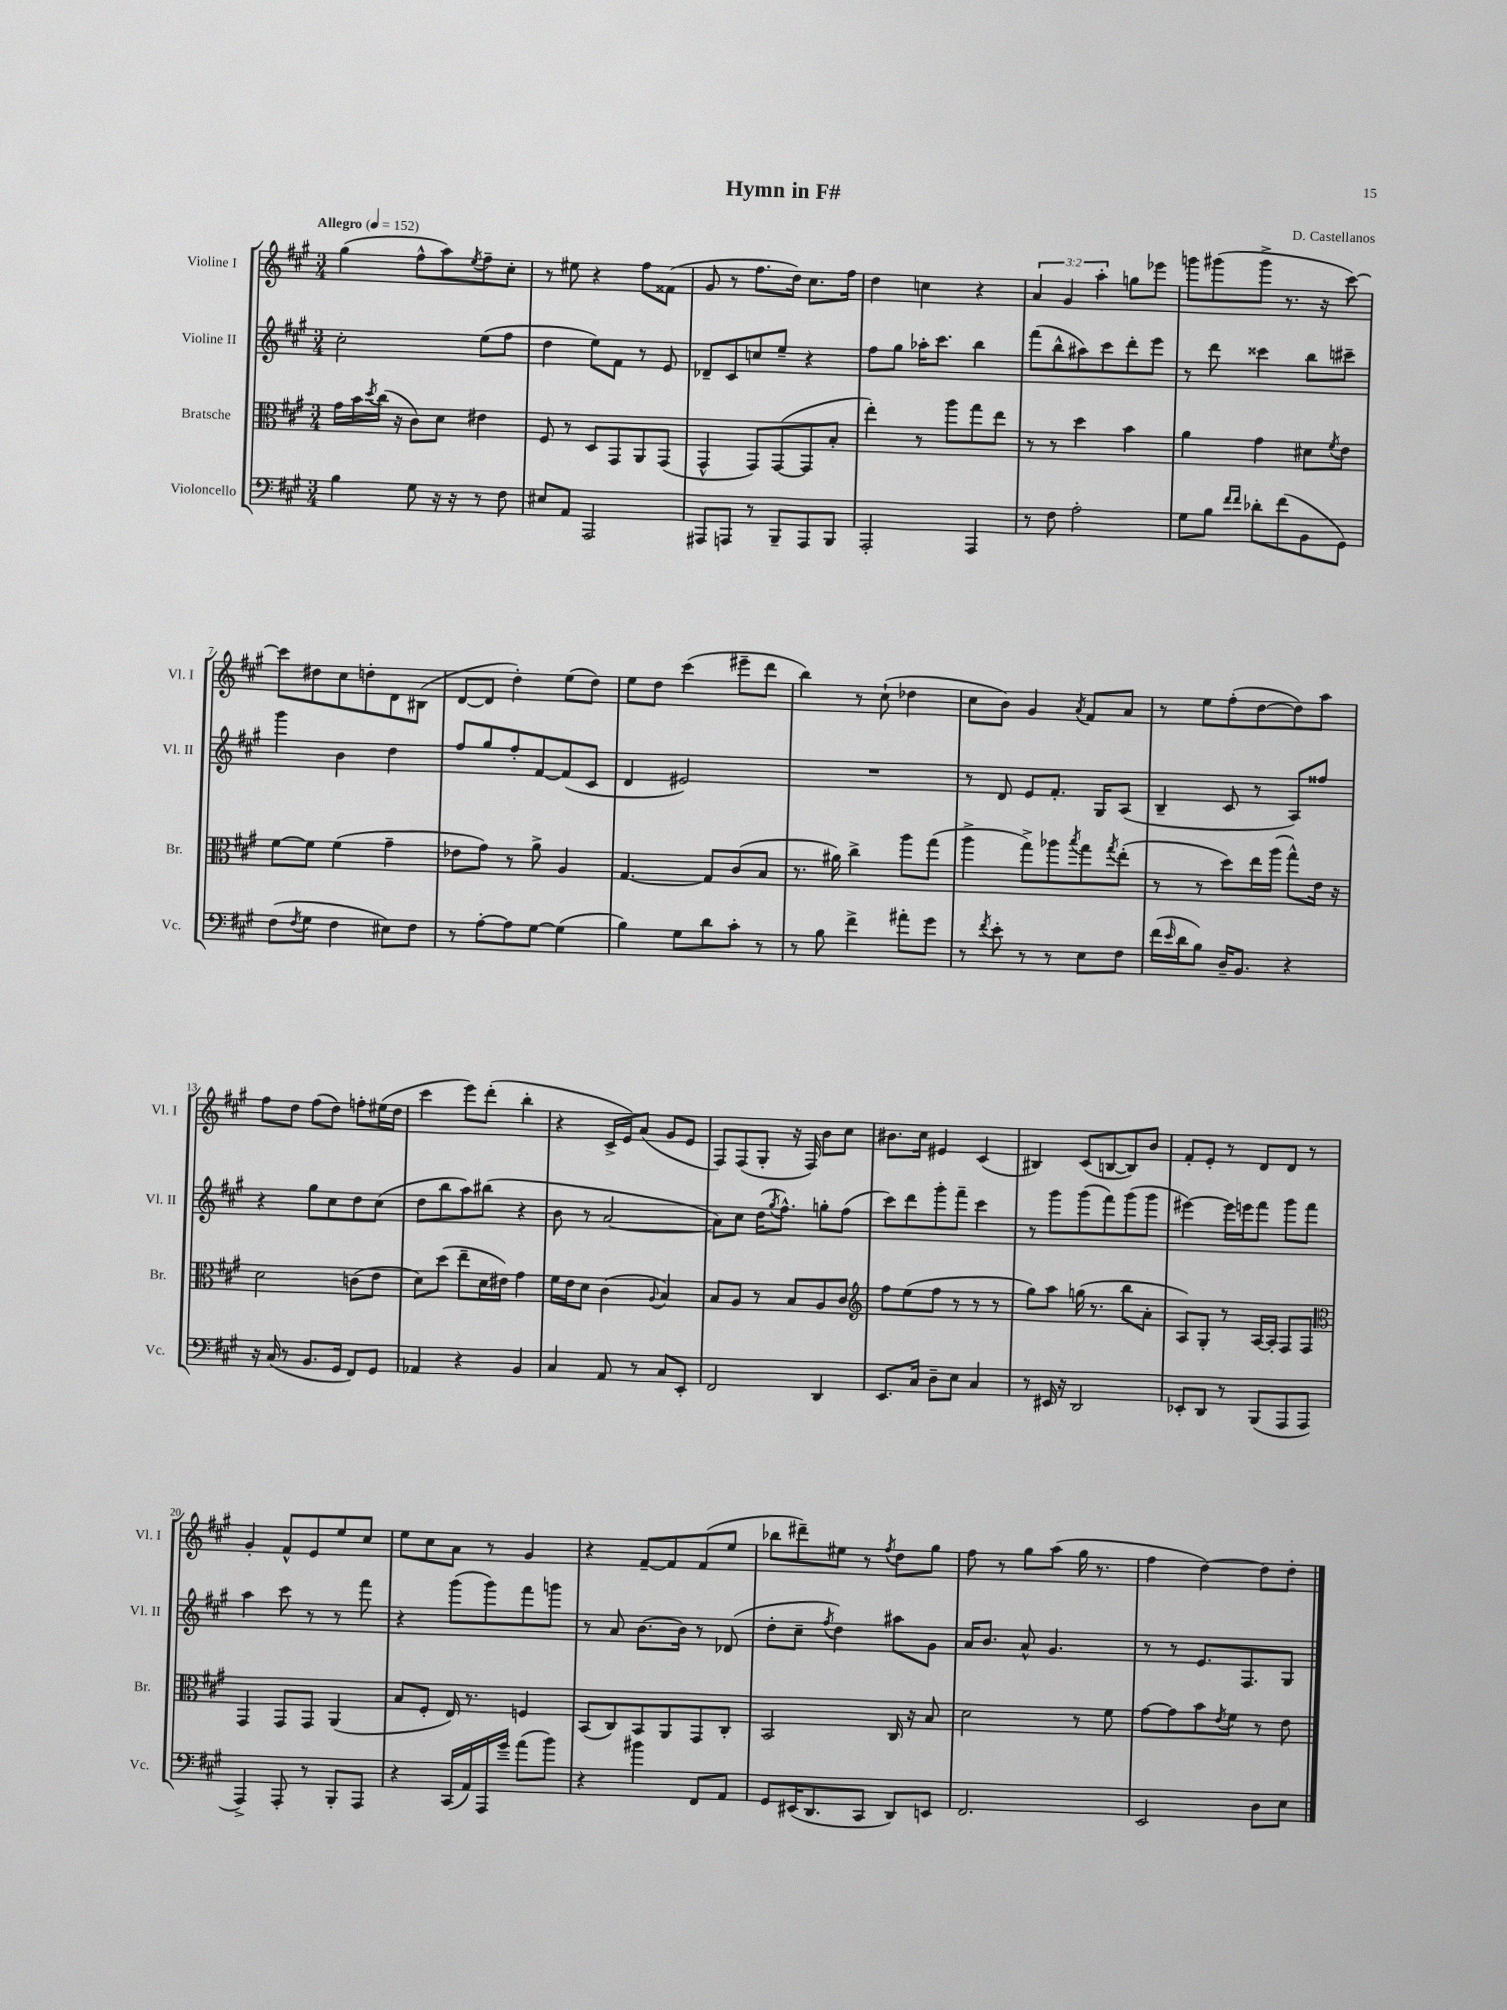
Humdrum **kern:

**kern	**kern	**kern	**kern
*staff4	*staff3	*staff2	*staff1
*clefF4	*clefC3	*clefG2	*clefG2
*k[f#c#g#]	*k[f#c#g#]	*k[f#c#g#]	*k[f#c#g#]
*M3/4	*M3/4	*M3/4	*M3/4
*MM152	*MM152	*MM152	*MM152
4B	16g#	2cc#'	(4gg#
.	16b	.	.
.	8qdd	.	.
.	(16cc#	.	.
.	16r	.	.
8G#	8c#)	.	8ff#^^
16r	8d	.	8aa)
16r	.	.	.
.	.	.	8qee
8r	4e#	(8ee	8ff#~
8F#	.	8ff#	8cc#'
=	=	=	=
8E#	8F#	4dd	8r
8AA	8r	.	8ee#
2AAA	8D	8ee)	4r
.	8GG#	8f#	.
.	8AA	8r	8ff#
.	(8GG#	8e	(8f##
=	=	=	=
8AAA#	4GG#^^	8d-~	8g#
8AAA	.	8c#	8r
8r	8GG#)	8cc	8.ff#
8BBB~	([8GG#	8ee~	.
.	.	.	16dd)
8AAA	8GG#]	4r	8.cc#
8BBB	8B'	.	.
.	.	.	16ff#
=	=	=	=
2AAA'	4ee')	8ff#	4dd
.	.	8gg#	.
.	8r	16aa-'	4cc
.	.	8.ccc#	.
.	8aa	.	.
4AAA	8gg#	4bb	4r
.	8ee	.	.
=	=	=	=
8r	8r	(8fff#	6a
8F#	8r	8bb^^	.
.	.	.	6g#
2A'	4dd	8aa#)	.
.	.	.	6aa'
.	.	8ccc#	.
.	4b	8ddd'	8gg
.	.	8eee	8eee-
=	=	=	=
8G#	4a	8r	8ggg
8B	.	8ddd	(8ggg#
16qqf#	.	.	.
16qqf#	.	.	.
8d-'	4g#	4ccc##	8ggg#^
(8f#	.	.	8.r
8BB	8d#	8bb	.
.	.	.	16r
.	8qf#	.	.
8GG#)	8e	8ccc#~	[8ccc#)
=	=	=	=
(8F#	[8f#	4ggg#	8ccc#]
8qF#	.	.	.
8G#	8f#]	.	8dd#
4F#	(4f#	4b	8cc#
.	.	.	8dd'
8E#)	4g#~	4dd	8d
8F#	.	.	(8B#
=	=	=	=
8r	8e-	8ff#	[8d
[8A'	8g#)	8gg#	8d]
8A]	8r	8ff#'	4dd')
[8G#	8a^	[8f#	.
(4G#]	4A	(8f#]	(8ee
.	.	8c#	8dd)
=	=	=	=
4B)	[4.G#	4d	8ee
.	.	.	8dd
8G#	.	2e#)	(4ccc#
8d	8G#]	.	.
8c#'	(8c#	.	8eee#~
8r	8B	.	8ddd
=	=	=	=
8r	8.r	2.r	4bb)
8B	.	.	.
.	16a#)	.	.
4f#^	4cc#^	.	8r
.	.	.	(8cc#`
8a#'	8aa	.	4dd-
8g#	(8gg#	.	.
=	=	=	=
8r	4aa^	8r	8cc#
8qf#	.	.	.
8e'	.	8d	8b)
8r	8gg#^)	8e	4g#
8r	8aa-	8.f#'	.
.	8qbb	.	8qa
8E	8gg#	.	8f#
.	.	16G#	.
.	8qgg#	.	.
8F#	(8ee'	(8A	8a
=	=	=	=
(16f#	8r	4B~	8r
16qqe	.	.	.
16d	.	.	.
8B)	8r	.	8ee
16D~	8dd)	8c#	(8ff#'
8.BB	.	.	.
.	16ee	8r	[8dd
.	(16aa	.	.
4r	8gg#^^)	8A)	8dd])
.	16e	8ff##	8aa
.	16r	.	.
=	=	=	=
16r	2d	4r	8ff#
(16C#	.	.	.
8r	.	.	8dd
8.BB	.	8gg#	(8ff#
.	.	8cc#	8dd)
16GG#	.	.	.
8FF#)	(8c	8dd	8ff'
8GG#	8e	(8cc#	(16ee#
.	.	.	16dd
=	=	=	=
4AA-	8d)	8dd	4ccc#
.	(8dd	8bb	.
4r	8ee~	8aa)	8eee)
.	16d	(8bb#	(8ddd'
.	16e#)	.	.
4BB	4g#	4r	4bb'
=	=	=	=
4C#	16f#	8b	4r
.	16e	.	.
.	8d	8r	.
8AA	(4c#	[2a	16c#^
.	.	.	16e)
8r	.	.	(8a
.	8qqA	.	.
8C#	4B)	.	8g#
8EE'	.	.	8e
=	=	=	=
2FF#	8B	8a])	8F#)
.	8A	8cc#	(8F#
.	8r	(16dd	8G#'
.	.	8qgg#	.
.	.	8.ff#^^)	.
.	8B	.	16r
.	.	.	16F#)
4DD	8A	8gg'	8b
.	8c#	(8ff#	8cc#
=	=	=	=
*	*clefG2	*	*
8.EE	8ff#	8ccc#)	8.b#
.	(8ee	8ddd	.
16C#	.	.	16cc#
8D~	8ff#	8ggg#'	4e#
8E	8r	8fff#~	.
4C#	8r	4ccc#	(4c#
.	8r	.	.
=	=	=	=
8r	8gg#)	8r	4B#)
16EE#	8aa	8ggg#	.
16r	.	.	.
2DD	(16gg	(8ggg#	(8c#
.	8.r	.	.
.	.	8fff#)	[8B
.	8bb	(8ggg#	8B])
.	8a'	8ggg#	8b
=	=	=	=
8EE-'	8A)	[4eee#)	8f#'
8DD	8G#'	.	8e'
8r	8r	16eee#]	8r
.	.	16eee	.
(8BBB	[16A	8fff#	8d
.	16A']	.	.
8AAA	8F#	8ggg#	8d
8AAA	8F#	8fff#	8r
=	=	=	=
*	*clefC3	*	*
4AAA^)	4GG#	4aa	4g#'
8AAA'	8GG#	8ccc#	8f#^^
8r	8GG#	8r	8e
8BBB'	(4AA	8r	8ee
8AAA	.	8fff#	8cc#
=	=	=	=
4r	8B	4r	8ee
.	8F#'	.	8cc#
(16CC#	16E)	(8ggg#	8a
16AA)	8.r	.	.
16AAA	.	8ggg#)	8r
16g#~	.	.	.
(8a	4F	8fff#	4g#
8b)	.	8ggg	.
=	=	=	=
4r	(8BB	8r	4r
.	8C#)	8a	.
4b#	8BB	[8.b	[8f#~
.	8AA	.	8f#]
.	.	16b]	.
8FF#	8GG#	8r	(8f#
8AA	8C#'	(8d-	8ee
=	=	=	=
8GG#	2BB	8dd'	8bb-
(16EE#	.	8cc#~	8ddd#~)
8.DD	.	.	.
.	.	8qff#	.
.	.	4dd)	8ee#
8CC#	.	.	8r
.	.	.	8qff#
8DD)	16C#	8aa#	8dd
.	16r	.	.
8EE	8B	8g#	8gg#
=	=	=	=
2.FF#	2d	16a	8ff#
.	.	8.b	.
.	.	.	8r
.	.	8a^^	8gg#
.	.	4.g#	(8aa
.	8r	.	16gg#
.	.	.	8.r
.	8f#	.	.
=	=	=	=
2EE	[8g#	8r	4ff#
.	8g#]	8r	.
.	8b	8.e	[4dd)
.	8qe	.	.
.	8f#	.	.
.	.	8.F#	.
8D	8r	.	8dd]
8E	8e	8G#	8dd'
==	==	==	==
*-	*-	*-	*-
